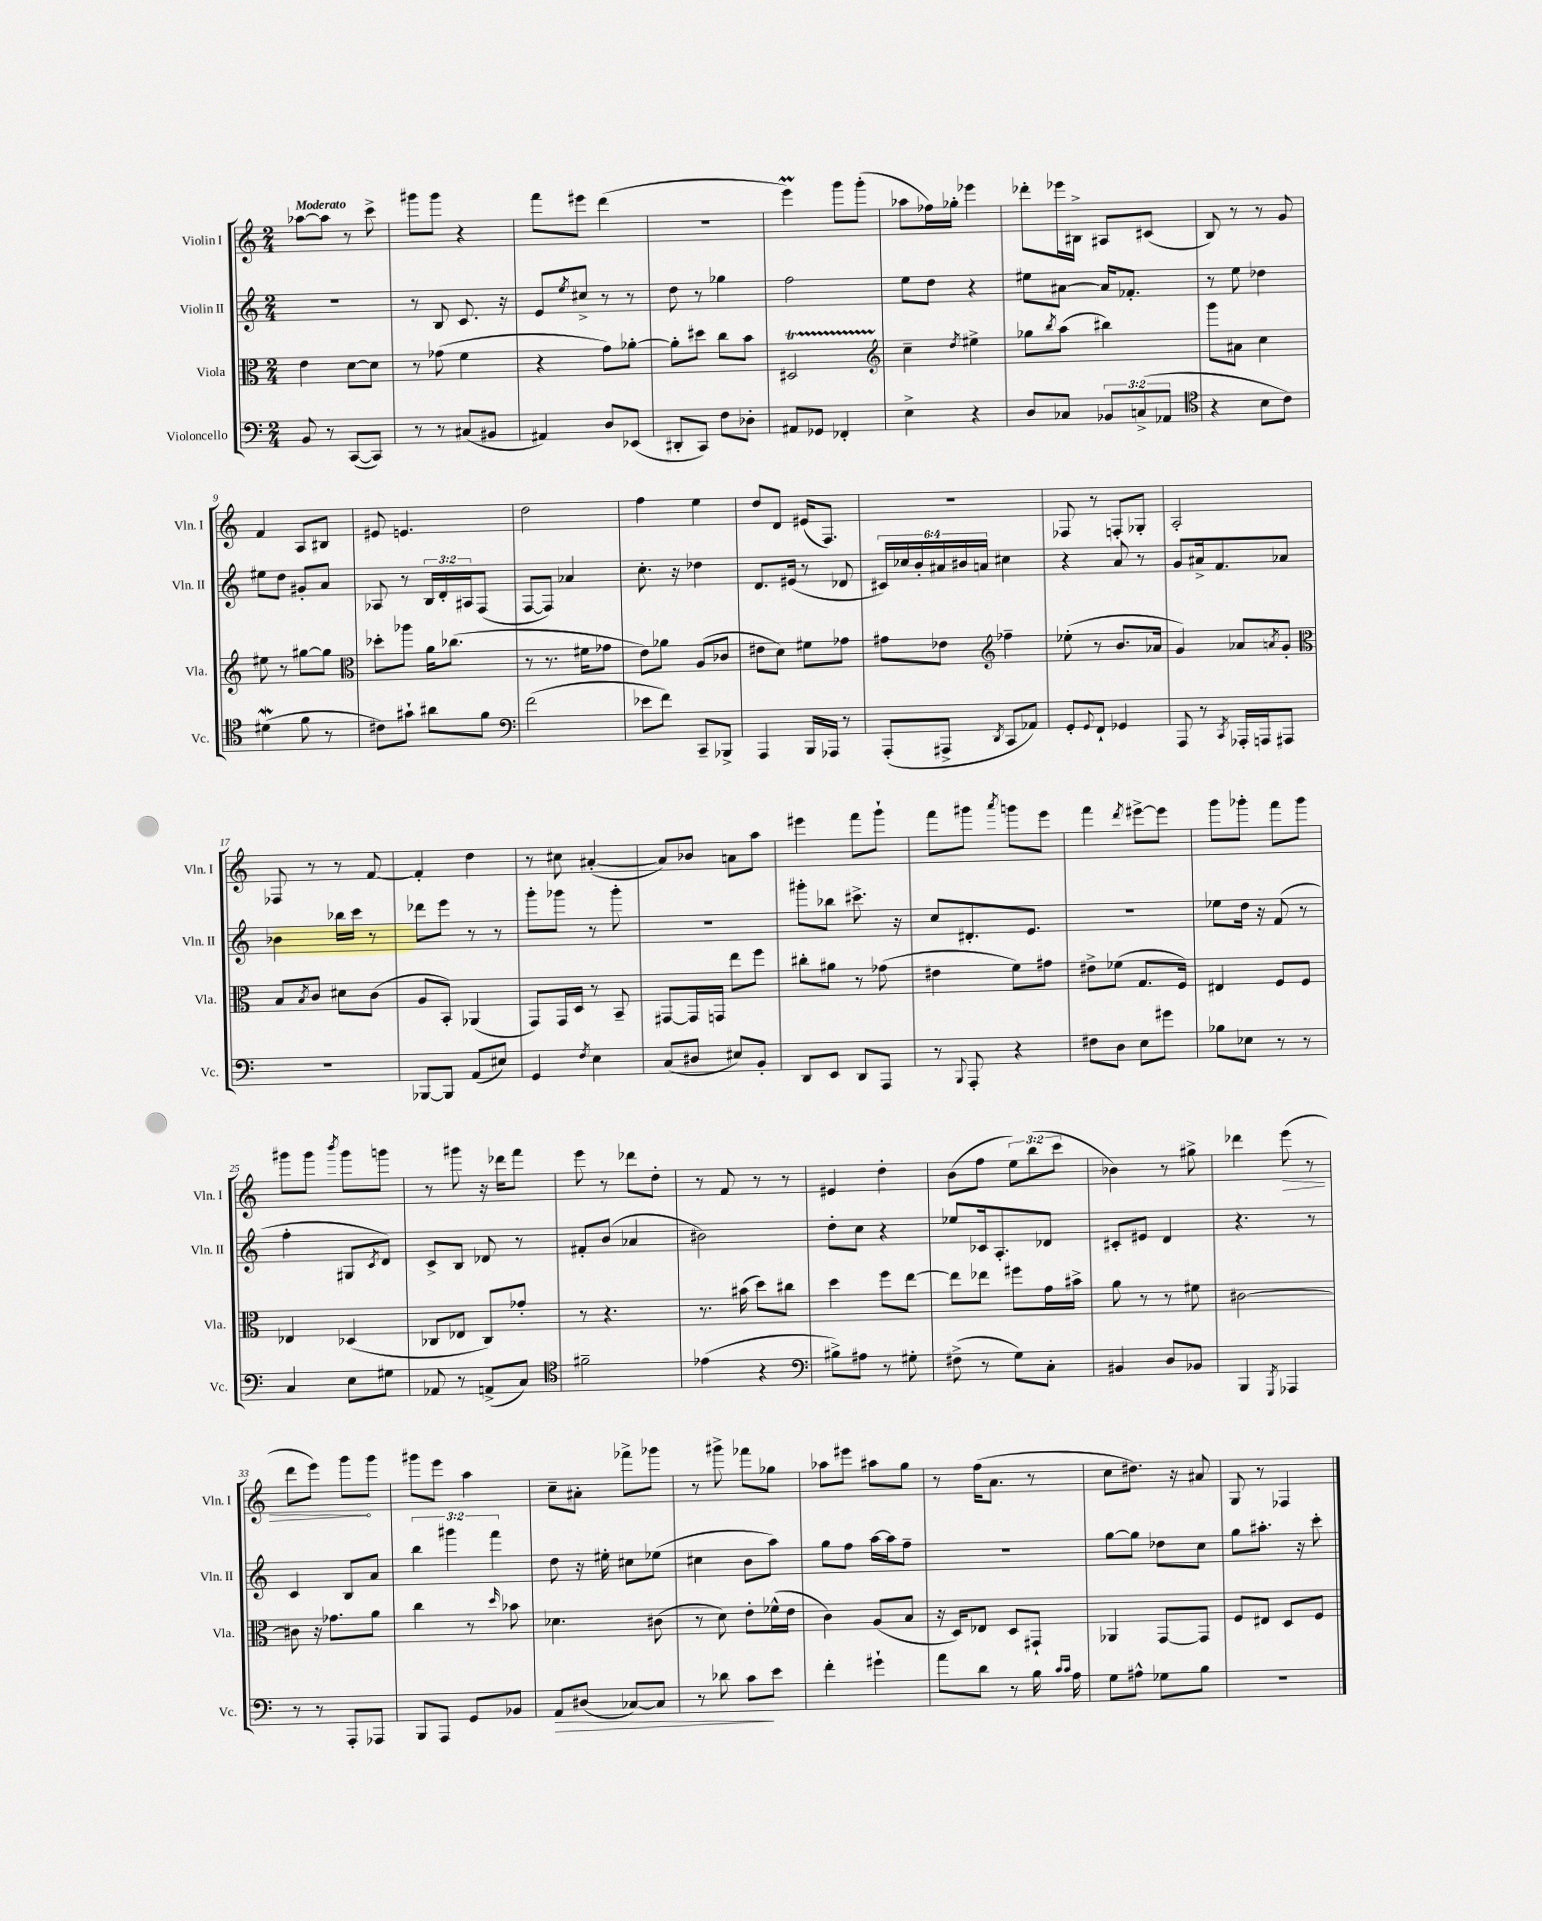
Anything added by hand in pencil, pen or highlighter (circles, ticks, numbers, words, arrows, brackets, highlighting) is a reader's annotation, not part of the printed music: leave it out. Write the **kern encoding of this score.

**kern	**kern	**kern	**kern
*staff4	*staff3	*staff2	*staff1
*clefF4	*clefC3	*clefG2	*clefG2
*k[]	*k[]	*k[]	*k[]
*M2/4	*M2/4	*M2/4	*M2/4
8BB	4e	2r	[8aa-
8r	.	.	8aa-]
([8CC	[8d	.	8r
8CC])	8d]	.	8ccc^
=	=	=	=
8r	8r	8r	8ggg#
8r	(8g-	8B	8ggg#
(8C#	4f	8.c	4r
8BB#	.	.	.
.	.	16r	.
=	=	=	=
4AA#)	4r	8e	8fff
.	.	8qee	.
.	.	8cc#^	8eee#
8D	8g)	8r	(4ddd
(8EE-	[8a-'	8r	.
=	=	=	=
8DD#'	8a-']	8dd	2r
8CC)	8dd#	8r	.
8F	8cc	4gg-	.
8D-'	8b	.	.
=	=	=	=
8AA#	2D#	2ff	4eee)
8GG-	.	.	.
4FF-'	.	.	8ggg
.	.	.	(8ggg'
=	=	=	=
*	*clefG2	*	*
4E^	4cc~	8ee	8aa-
.	.	8dd	16ff-)
.	.	.	16gg-'
.	8qdd	.	.
4r	4ee#^	4r	4eee-
=	=	=	=
8D	8gg-	8ee#	8ddd-'
.	8qbb	.	.
8C-	(8aa	[8a#	16eee-
.	.	.	16B#^
12BB-	4bb#)	16a#]	8A#
.	.	8.f-'	.
(12C^	.	.	.
.	.	.	(8c#
12AA-	.	.	.
=	=	=	=
*clefC4	*	*	*
4r	8ggg	8r	8B)
.	8a#	8ee	8r
8B	4cc	4dd-	8r
8c)	.	.	8g
=	=	=	=
(4d#	8ee#	8ee#	4f
.	8r	8dd	.
8f	[8gg#	8g#'	8A
8r	8gg#]	8a	8B#
=	=	=	=
*	*clefC3	*	*
8c#)	8dd-'	8A-	8e#
8g#`	8aa-	8r	4.e
8a#	16a	24B	.
.	.	24d'	.
.	(8.cc-	.	.
.	.	24A#	.
8f	.	(8F	.
=	=	=	=
*clefF4	*	*	*
(2f	8r	[8F	2dd
.	8.r	8F])	.
.	.	4a-	.
.	16f#	.	.
.	8g-	.	.
=	=	=	=
8e-	8e)	8.cc'	4ff
8f)	8a-	.	.
.	.	16r	.
8CC~	(8A	4dd-	4ee
8BBB-^	8c-	.	.
=	=	=	=
4AAA	8e#	8.d	8dd
.	8d)	.	8d
.	.	(16e#	.
16BBB	8f#	8r	(16e#
16AAA-	.	.	8.F)
8r	8g-	8d-	.
=	=	=	=
(8AAA'	8g#	24c#)	2r
.	.	24cc-	.
.	.	24b'	.
8AAA#^	8e-	24a#	.
.	.	24b#	.
.	.	24a	.
*	*clefG2	*	*
8qDD	.	.	.
8CC	4ff-~	4cc#	.
8AA-)	.	.	.
=	=	=	=
8GG'	(8ee-'	4r	8F-
8qqGG	.	.	.
8FF`	8r	.	8r
4GG-	8.b	8a	8F'
.	.	8r	8G-'
.	16a-	.	.
=	=	=	=
8AAA	4g)	8g	2A'
8r	.	16a#^	.
.	.	8.f	.
8qCC	.	.	.
16AAA-'	8a-	.	.
16AAA	.	.	.
.	8qa	.	.
8AAA#	8g'	8a-	.
=	=	=	=
*	*clefC3	*	*
2r	8B	4b-	8F-
.	8qB	.	.
.	8c	.	8r
.	8d#	16bb-	8r
.	.	16ccc	.
.	(8c	8r	[8f
=	=	=	=
[8BBB-	8A	8ddd-	4f']
8BBB-]	8BB')	8eee	.
(8AA	(4AA-	8r	4dd
8E#)	.	8r	.
=	=	=	=
4GG	8GG)	8ggg'	8r
.	16GG	8ggg-	8cc#
.	16D	.	.
8qF	.	.	.
4E	8r	8r	([4a#'
.	8BB~	8ggg-'	.
=	=	=	=
(8C	[8GG#	2r	8a#])
8D#	16GG#]	.	8b-
.	16GG	.	.
8E#)	8ee	.	8a
8BB'	8ff	.	8aa
=	=	=	=
8DD	8cc#'	8ggg#'	4eee#
8EE	8a#	8bb-	.
8DD	8r	8.ccc#^	8fff
8AAA	(8g-	.	8ggg`
.	.	16r	.
=	=	=	=
8r	4e#	8cc	8fff
8qqBBB	.	.	.
8AAA'	.	8.d#'	8ggg#
.	.	.	8qaaa
4r	8f)	.	8ggg
.	.	8.e	.
.	8g#	.	8eee
=	=	=	=
8F#	8e#^	2r	4fff
8D	(8f-	.	.
.	.	.	8qddd
8E	8.G	.	[8eee#^
8g#	.	.	8eee#]
.	16F)	.	.
=	=	=	=
8B-	4E#	8ee-	8ggg
8E-	.	16dd	8ggg-'
.	.	16r	.
8r	8F	(8f	8fff
8r	8F	8r	8ggg-
=	=	=	=
4C	4E-	4ff'	8ggg#
.	.	.	8ggg#
.	.	.	8qbbb
8E	(4D-	8G#	8ggg#
.	.	8qc	.
8G#	.	8d)	8ggg
=	=	=	=
8AA-	8C-	8c^	8r
8r	8E-	8B	8ggg#
(8AA^	8C-)	8d-	16r
.	.	.	16ddd-
8C)	8g-'	8r	8fff
=	=	=	=
*clefC4	*	*	*
2f#~	8r	8f#'	8eee
.	4.r	(8b	8r
.	.	4a-	8ddd-
.	.	.	8dd'
=	=	=	=
(4e-	8.r	2b#)	8r
.	.	.	8f
.	(16b#	.	.
4r	8dd)	.	8r
.	8cc#	.	8r
=	=	=	=
*clefF4	*	*	*
8B#^)	4dd	8dd'	4e#
8A#	.	8cc	.
8r	8ff	4r	4dd'
8G#'	[8ee	.	.
=	=	=	=
(8F#^	8ee]	8ee-	(8b
8r	8ee-	16c-	8ff
.	.	8.A'	.
8G)	8ff#	.	12ee)
.	.	.	(12bb
8C'	16g	8d-	.
.	.	.	12ccc
.	16b#^	.	.
=	=	=	=
4BB#	8a	8c#'	4b-)
.	8r	8e#	.
8D	8r	4d	8r
8BB-	8f#	.	8gg#^
=	=	=	=
4BBB	[2c#	4.r	4ddd-
8qGGG	.	.	.
4AAA-	.	.	(8eee
.	.	8r	8r
=	=	=	=
8r	8c#]	4c	8ddd
8r	16r	.	8eee)
.	8.g-	.	.
8AAA'	.	8B	8ggg
8AAA-	8a	8a	8ggg
=	=	=	=
8BBB	4cc	6bb	8ggg#
8AAA	.	.	8eee
.	.	6ggg#	.
8GG	8r	.	4aa
.	.	6fff	.
.	16qqdd	.	.
8BB-	8b-	.	.
=	=	=	=
8AA	4.d-	8dd	8cc~
(8D#	.	16r	8a#'
.	.	16ee#'	.
[8C-)	.	8cc#	8fff-^
8C-]	(8c#	(8ee-	8ggg-
=	=	=	=
8r	8r	4cc#	8r
8d-	8d)	.	8ggg#^
8c	8e'	8b	8fff-
8e	(16f-^^	8aa)	8gg-
.	16e	.	.
=	=	=	=
4f'	4c)	8gg	8aa-
.	.	8ff	8eee#
4g#`	(8A	[16aa	8aa#
.	.	16aa]	.
.	8B	8ff~	8gg
=	=	=	=
8a	16r	2r	8r
.	16D)	.	.
8d	8E-	.	(16ff
.	.	.	8.a
8r	8D	.	.
16B	8GG#`	.	8r
16qqc	.	.	.
16qqc	.	.	.
16A	.	.	.
=	=	=	=
8G	4AA-	[8gg	8cc
8A#^^	.	8gg]	8.dd#)
8G-	[8GG	8dd-	.
.	.	.	16r
8B	8GG]	8cc	8a#
=	=	=	=
2r	8F	8gg	8G
.	8E#	8.aa#'	8r
.	8D	.	4F-
.	.	16r	.
.	8F	8ccc'	.
==	==	==	==
*-	*-	*-	*-
